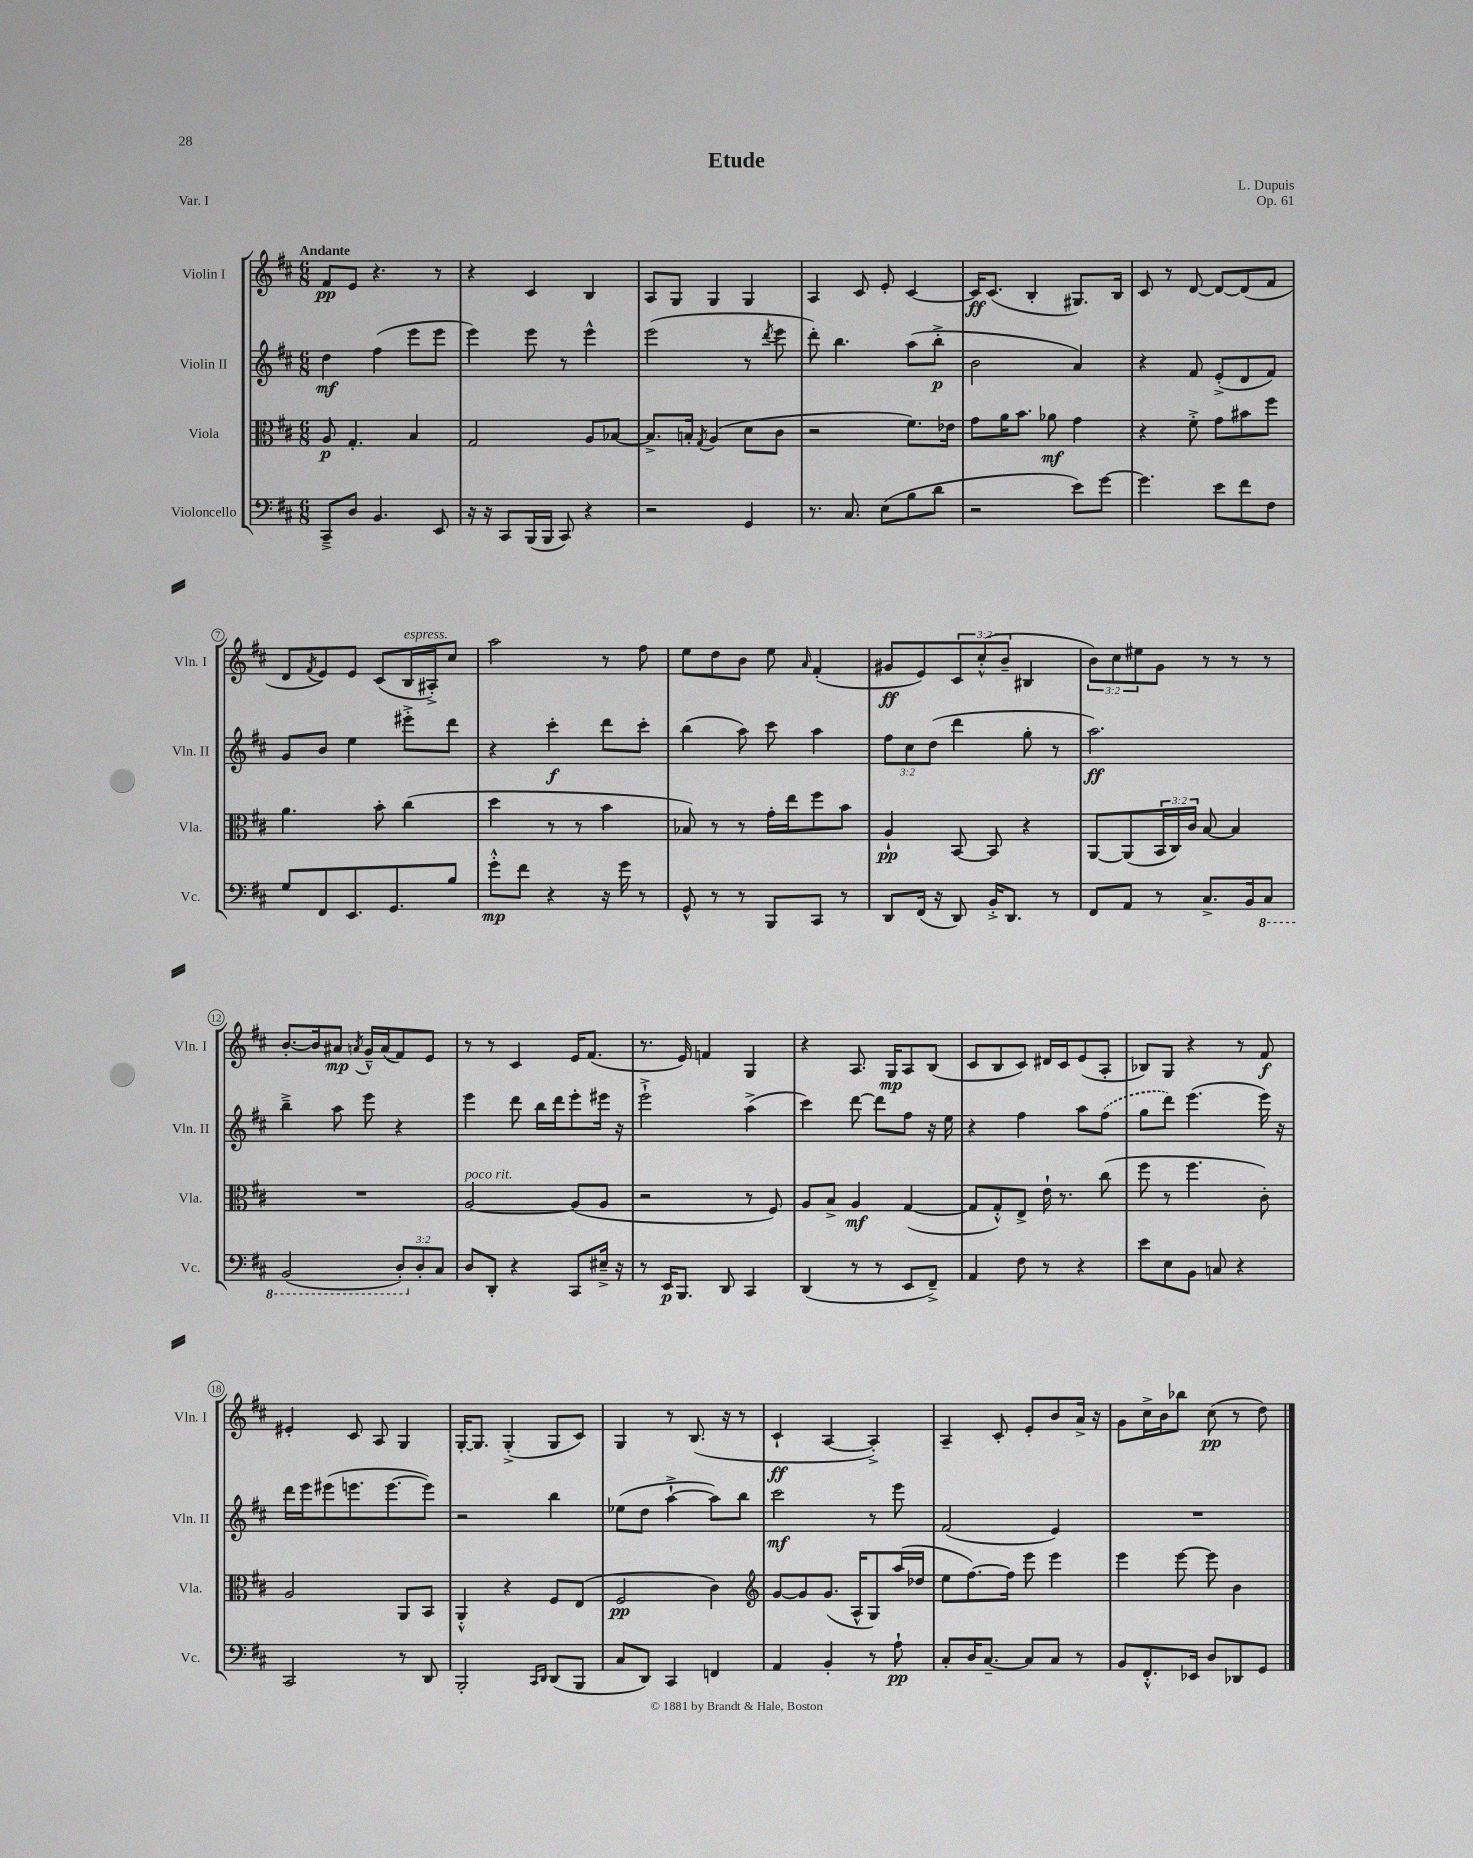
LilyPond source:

\header { title = "Etude" composer = "L. Dupuis" opus = "Op. 61" piece = "Var. I" }
<<
\new StaffGroup <<
\new Staff = "s0" \with { instrumentName = "Violin I" shortInstrumentName = "Vln. I" } {
    \clef treble \key d \major \numericTimeSignature \time 6/8 \override Staff.TupletNumber.text = #tuplet-number::calc-fraction-text \tempo "Andante"
    fis'8\pp e'8 r4. r8 |
    r4 cis'4 b4 |
    a8 g8 g4 g4 |
    a4 cis'8 e'8-. cis'4~ |
    cis'16\ff cis'8.( b4-. gis8.) b16 |
    cis'8 r8 d'8~ d'8~ d'8( fis'8 |
    d'8 \acciaccatura { fis'8 } e'8) e'8 cis'8( b16^\markup { \italic "espress." } ais16-.->) cis''8 |
    a''2 r8 fis''8 |
    e''8 d''8 b'8 e''8 \grace { a'16 } fis'4-.( |
    gis'8\ff e'8) \tuplet 3/2 { cis'8 cis''8-.-^( b'8-- } bis4 |
    \tuplet 3/2 { b'8) cis''8 eis''8 } g'8 r8 r8 r8 |
    b'8.~-. b'16 ais'8\mp \acciaccatura { a'8 } g'16---^ a'16( fis'8) e'8 |
    r8 r8 cis'4 e'16 fis'8.( |
    r8. e'16) f'4 g4 |
    r4 a8. g16\mp a8 b8( |
    cis'8 b8 cis'8) dis'16 cis'16 e'8( a8-. |
    bes8) g8 r4 r8 fis'8\f |
    eis'4-. cis'8 a8 g4 |
    g16~-. g8. g4-.->( g8 cis'8) |
    g4 r8 b8.( r16 r8 |
    cis'4-!\ff a4~ a4-.->) |
    a4-- cis'8-. e'8-. b'8 a'16-> r16 |
    g'8 cis''16-> b'16 bes''8 cis''8\pp( r8 d''8) \bar "|." |
}
\new Staff = "s1" \with { instrumentName = "Violin II" shortInstrumentName = "Vln. II" } {
    \clef treble \key d \major \numericTimeSignature \time 6/8 \override Staff.TupletNumber.text = #tuplet-number::calc-fraction-text
    d''4\mf fis''4( e'''8 e'''8 |
    e'''4) e'''8 r8 e'''4-^ |
    e'''2( r8 \acciaccatura { d'''8 } e'''8 |
    d'''8-.) b''4. a''8( b''8-.->\p |
    b'2 a'4) |
    r4 fis'8 e'8-.->( d'8 fis'8) |
    g'8 b'8 e''4 eis'''8-.-> d'''8 |
    r4 cis'''4-.\f d'''8 cis'''8-. |
    b''4( a''8) cis'''8 a''4 |
    \tuplet 3/2 { fis''8 cis''8 d''8( } d'''4 g''8-. r8 |
    a''2.\ff) |
    b''4---> a''8 e'''8 r4 |
    e'''4 d'''8 b''16 d'''16 e'''8-. eis'''16 r16 |
    e'''2-!-> a''4->( |
    cis'''4) d'''8~ d'''8 fis''8 r16 e''16 |
    r4 fis''4 a''8 \once \slurDashed fis''8( |
    g''8 d'''8) e'''4.( e'''16) r16 |
    d'''16 e'''16 eis'''8( e'''8. e'''8.~ e'''8) |
    r2 b''4 |
    ees''8( d''8 a''4~-!-> a''8) b''8 |
    cis'''2\mf r8 e'''8 |
    fis'2( e'4) |
    R2. \bar "|." |
}
\new Staff = "s2" \with { instrumentName = "Viola" shortInstrumentName = "Vla." } {
    \clef alto \key d \major \numericTimeSignature \time 6/8 \override Staff.TupletNumber.text = #tuplet-number::calc-fraction-text
    a8\p g4.-. b4 |
    g2 a8 bes8~ |
    bes8.-> b16-. \acciaccatura { g8 } a4( d'8 cis'8 |
    r2 fis'8.) ees'16 |
    g'8 a'16 b'8. aes'8\mf g'4 |
    r4 fis'8-.-> g'8 bis'8 fis''8 |
    a'4. b'8-. cis''4( |
    d''4 r8 r8 b'4 |
    bes8) r8 r8 g'16-. e''16 fis''8 b'8 |
    a4-!\pp b,8~ b,8 r4 |
    a,8~ a,8( \tuplet 3/2 { b,16 cis16) cis'16 } b8~ b4 |
    R2. |
    a2~^\markup { \italic "poco rit." } a8( a8 |
    r2 r8 fis8) |
    a8 b8-> a4\mf g4~( |
    g8 g8-.-^) e8-> e'16-! r8. cis''8( |
    fis''8 r8 fis''4. cis'8-.) |
    a2 a,8 b,8 |
    a,4-.-^ r4 fis8 e8( |
    fis2\pp cis'4) |
    \clef treble g'8~ g'8 g'8.( a16-^ g8) a''16( des''16 |
    e''8 fis''8.~) fis''16 e'''8 e'''4 |
    e'''4 e'''8~ e'''8 b'4 \bar "|." |
}
\new Staff = "s3" \with { instrumentName = "Violoncello" shortInstrumentName = "Vc." } {
    \clef bass \key d \major \numericTimeSignature \time 6/8 \override Staff.TupletNumber.text = #tuplet-number::calc-fraction-text
    cis,8---> d8 b,4. e,8 |
    r16 r16 cis,8 b,,16( b,,16 cis,8) r4 |
    r2 g,4 |
    r8. cis8. e8( b8 d'8 |
    r2 e'8) g'8~ |
    g'4. e'8 fis'8 fis8 |
    g8 fis,8 e,8. g,8. b8 |
    g'8-.-^\mp fis'8 r4 r16 g'16 r8 |
    g,8-^ r8 r8 b,,8 cis,8 r8 |
    d,8 fis,16( r16 d,8) b,16-.-> d,8. r8 |
    fis,8 a,8 r8 cis8.-> b,16 \ottava #-1 cis,8 |
    b,,2( \tuplet 3/2 { d,8-.) \ottava #0 d8-. cis8 } |
    d8 d,8-. r4 cis,8 eis16---> r16 |
    r8 e,16\p b,,8. d,8 cis,4 |
    d,4( r8 r8 e,8 fis,8--->) |
    a,4 fis8 r8 r4 |
    e'8 e8 b,8 c8 r4 |
    cis,2 r8 d,8 |
    b,,2-. \grace { cis,16 d,16 } d,8( b,,8 |
    cis8 d,8) cis,4 f,4 |
    a,4 b,4-. r8 a8-!\pp |
    cis8-. d16 cis8.~-- cis8 cis8 r8 |
    b,8 fis,8.-.-^ ees,16 d8 des,8 g,8 \bar "|." |
}
>>
>>
\layout { \context { \Score \override BarNumber.stencil = #(make-stencil-circler 0.1 0.3 ly:text-interface::print) } }
